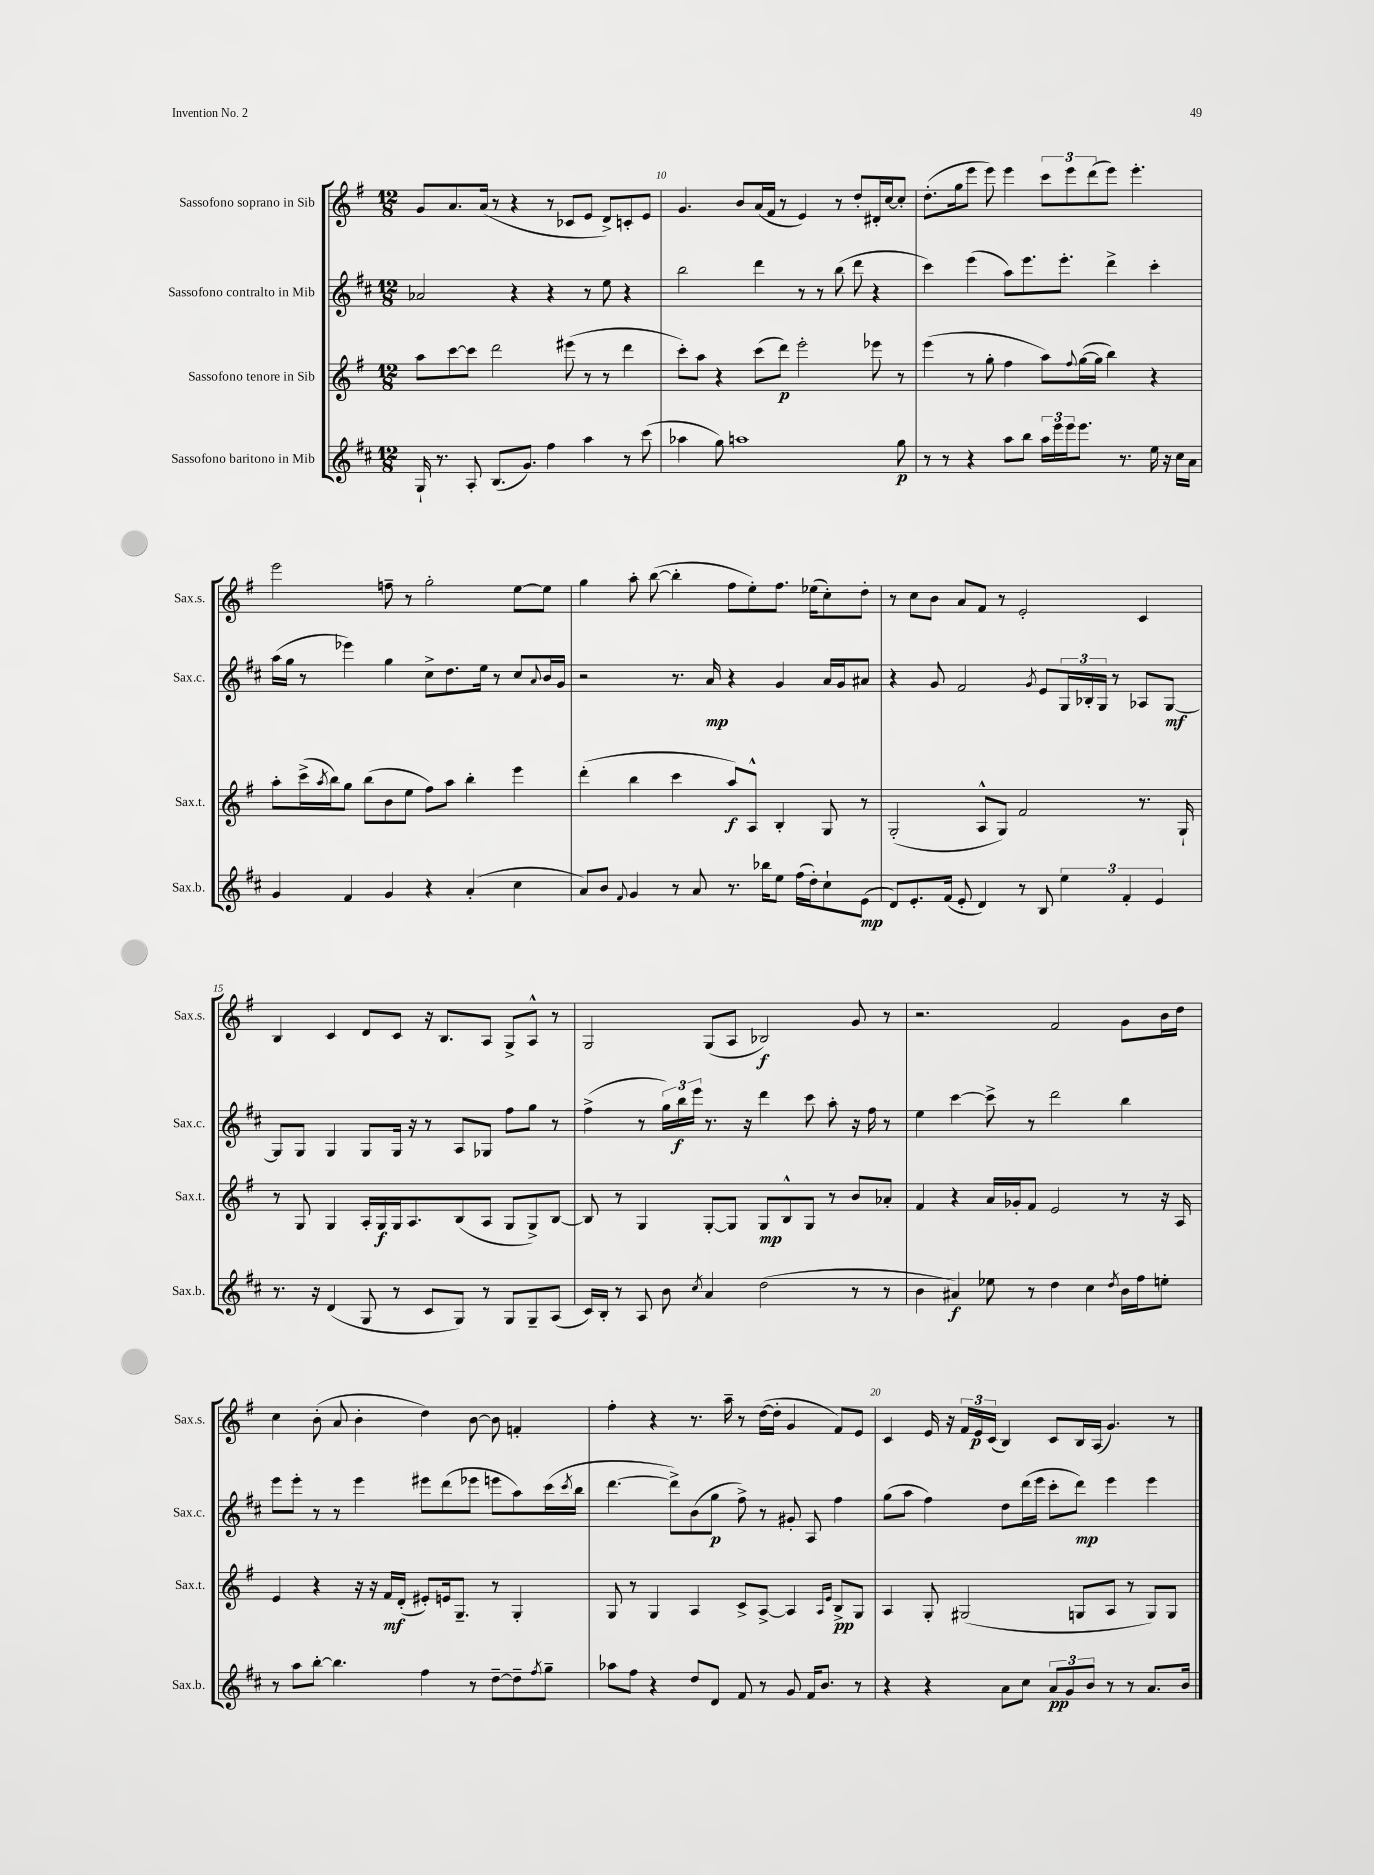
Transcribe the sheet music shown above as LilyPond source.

<<
\new StaffGroup <<
\new Staff = "s0" \with { instrumentName = "Sassofono soprano in Sib" shortInstrumentName = "Sax.s." } {
    \clef treble \key g \major \numericTimeSignature \time 12/8
    g'8 a'8. a'16( r8 r4 r8 ces'8 e'8 d'8->) c'8-. e'8 |
    g'4. b'8 a'16( fis'16 r8 e'4) r8 d''8-. dis'16-. c''16~ c''8-. |
    d''8.-.( g''16 e'''8 e'''8) e'''4 \tuplet 3/2 { c'''8 e'''8 d'''8( } e'''8) e'''4.-. |
    e'''2 f''8-- r8 g''2-. e''8~ e''8 |
    g''4 a''8-. b''8~( b''4-. fis''8 e''8-.) fis''8. ees''16( c''8-.) d''8-. |
    r8 c''8 b'8 a'8 fis'8 r8 e'2-. c'4 |
    b4 c'4 d'8 c'8 r16 b8. a8 g8-> a8-^ r8 |
    g2 g8( a8 bes2\f) g'8 r8 |
    r2. fis'2 g'8 b'16 d''16 |
    c''4 b'8-.( a'8 b'4-. d''4) b'8~ b'8 f'4-. |
    fis''4-. r4 r8. a''16-- r8 d''16~( d''16-. g'4 fis'8) e'8 |
    c'4 e'16 r16 \tuplet 3/2 { fis'16 e'16\p c'16( } b4) c'8 b16 a16( g'4.) r8 \bar "|." |
}
\new Staff = "s1" \with { instrumentName = "Sassofono contralto in Mib" shortInstrumentName = "Sax.c." } {
    \clef treble \key d \major \numericTimeSignature \time 12/8
    aes'2 r4 r4 r8 e''8 r4 |
    b''2 d'''4 r8 r8 b''8( d'''8 r4 |
    cis'''4) e'''4( a''8) e'''8. e'''8.-. d'''4-> cis'''4-. |
    a''16( g''16 r8 ees'''4) g''4 cis''8-> d''8. e''16 r8 cis''8 \appoggiatura { a'8 } b'16 g'16 |
    r2 r8. a'16\mp r4 g'4 a'16 g'16 ais'8 |
    r4 g'8 fis'2 \acciaccatura { g'8 } e'8 \tuplet 3/2 { g16 bes16-. g16 } r8 aes8 g8~\mf |
    g8 g8 g4 g8 g16 r16 r8 a8 ges8 fis''8 g''8 r8 |
    fis''4->( r8 \tuplet 3/2 { g''16) b''16\f e'''16 } r8. r16 d'''4 cis'''8 a''8-. r16 fis''16 r8 |
    e''4 cis'''4~ cis'''8-> r8 d'''2 b''4 |
    e'''8 e'''8-. r8 r8 e'''4 eis'''8 d'''8( ees'''8 e'''8 a''8) cis'''16( \acciaccatura { cis'''8 } b''16 |
    d'''4.~ d'''8->) b'8( g''8\p fis''8->) r8 gis'8-. a8 fis''4 |
    g''8( a''8 fis''4) d''8 d'''16( e'''16 cis'''8-. d'''8\mp) e'''4 e'''4 \bar "|." |
}
\new Staff = "s2" \with { instrumentName = "Sassofono tenore in Sib" shortInstrumentName = "Sax.t." } {
    \clef treble \key g \major \numericTimeSignature \time 12/8
    a''8 c'''8~ c'''8 d'''2 eis'''8( r8 r8 d'''4 |
    c'''8-.) a''8 r4 c'''8( d'''8\p) e'''2-. ees'''8 r8 |
    e'''4( r8 g''8-. fis''4 a''8) \appoggiatura { fis''8 } g''16~( g''16 b''4) r4 |
    a''8-. c'''16->( \acciaccatura { a''8 } b''16) g''8 b''8( b'8 e''8 fis''8) a''8 b''4-. e'''4 |
    d'''4-.( b''4 c'''4 a''8\f) a8-^ b4-. g8 r8 |
    g2-.( a8-^ g8) fis'2 r8. g16-! |
    r8 g8 g4 a16-. g16\f g16 a8. b8( a8 g8 g8->) b8~ |
    b8 r8 g4 g8~-. g8 g8\mp b8-^ g8 r8 b'8 aes'8-. |
    fis'4 r4 a'16 ges'16-. fis'8 e'2 r8 r16 a16 |
    e'4 r4 r16 r16 fis'16\mf d'16-.( eis'8-.) e'16 g8.-- r8 g4-. |
    g8 r8 g4 a4 c'8-> a8~-> a4 \grace { a16 e'16 } b8->\pp g8 |
    a4 g8-. gis2( g8 a8 r8 g8) g8 \bar "|." |
}
\new Staff = "s3" \with { instrumentName = "Sassofono baritono in Mib" shortInstrumentName = "Sax.b." } {
    \clef treble \key d \major \numericTimeSignature \time 12/8
    g16-! r8. a8-. b8.( g'8.) fis''4 a''4 r8 cis'''8( |
    aes''4 g''8) a''1 g''8\p |
    r8 r8 r4 a''8 b''8 \tuplet 3/2 { a''16 e'''16 e'''16 } e'''8. r8. e''16 r16 cis''16 a'16 |
    g'4 fis'4 g'4 r4 a'4-.( cis''4 |
    a'8) b'8 \appoggiatura { fis'8 } g'4 r8 a'8 r8. bes''16 e''8 fis''16( d''16-.) cis''8-! e'8\mp( |
    d'8) e'8.-. fis'16( e'8-. d'4) r8 b8 \tuplet 3/2 { e''4 fis'4-. e'4 } |
    r8. r16 d'4( g8 r8 cis'8 g8) r8 g8 g8-- a8( |
    cis'16) b16-. r8 a8 b'8 \acciaccatura { cis''8 } a'4 d''2( r8 r8 |
    b'4 ais'4\f) ees''8 r8 d''4 cis''4 \acciaccatura { d''8 } b'16 fis''16 e''8-. |
    r8 a''8 b''8~-. b''4. fis''4 r8 d''8~-- d''8-- \acciaccatura { fis''8 } g''8-- |
    aes''8 fis''8 r4 d''8 d'8 fis'8 r8 g'8 fis'16 b'8. r8 |
    r4 r4 a'8 cis''8 \tuplet 3/2 { a'8\pp g'8 b'8 } r8 r8 a'8. b'16 \bar "|." |
}
>>
>>
\layout { \context { \Score currentBarNumber = #9 \override BarNumber.break-visibility = ##(#f #t #t) barNumberVisibility = #(every-nth-bar-number-visible 5) } }
